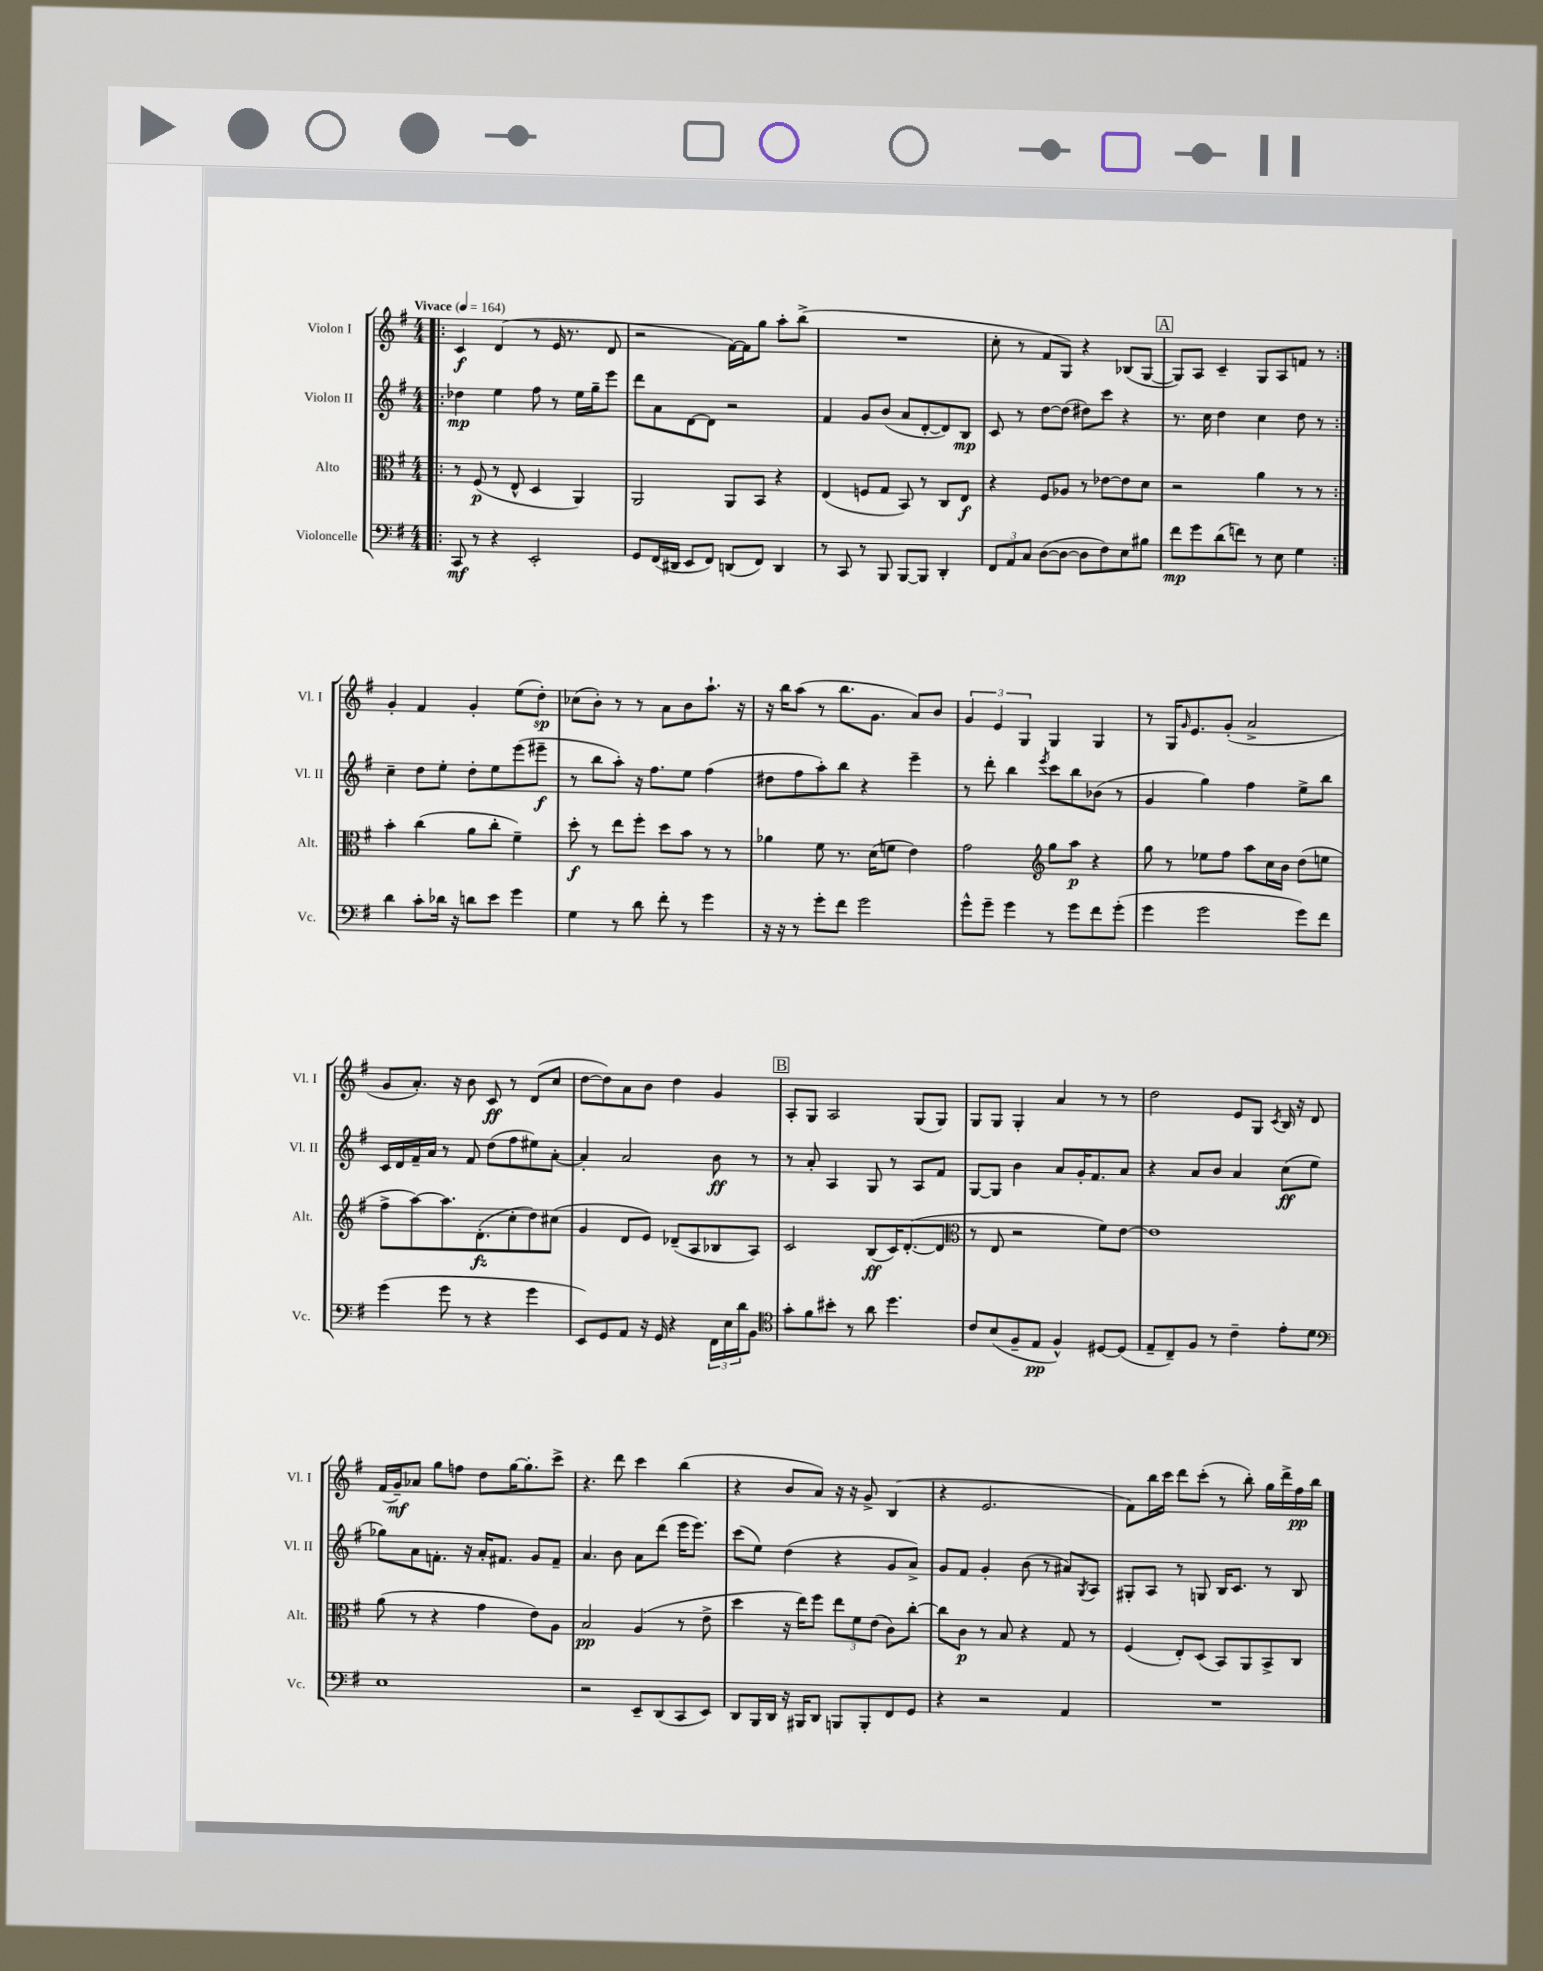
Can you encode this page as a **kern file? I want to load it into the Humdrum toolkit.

**kern	**kern	**kern	**kern
*staff4	*staff3	*staff2	*staff1
*clefF4	*clefC3	*clefG2	*clefG2
*k[f#]	*k[f#]	*k[f#]	*k[f#]
*M4/4	*M4/4	*M4/4	*M4/4
*MM164	*MM164	*MM164	*MM164
=!|:	=!|:	=!|:	=!|:
8CC/	8r	4dd-\	4c/
8r	(8F#/	.	.
4r	8r	4ee\	(4d/
.	8E^^/	.	.
2EE'/	4D/	8ff#\	8r
.	.	8r	16e/
.	.	.	8.r
.	4AA/)	16ee\LL	.
.	.	16gg~\J	.
.	.	8eee\J	8d/
=	=	=	=
8GG/L	2AA/	8ddd\L	2r
(16FF#/L	.	8a\	.
16DD#/JJ	.	.	.
8EE/L	.	[8d\	.
8FF#/J)	.	8d\]J	.
(8DD/L	8AA/L	2r	[16f#\LL)
.	.	.	16f#\]J
8FF#/J)	8BB/J	.	8gg\J
4DD/	4r	.	8aa'\L
.	.	.	(8bb^\J
=	=	=	=
8r	(4E/	4f#/	1r
8CC/	.	.	.
8r	8F/L	8g/L	.
8BBB/	8G/J	(8b/J	.
[8BBB/L	8BB/)	8a/L	.
8BBB/]J	8r	[8d'/	.
4DD'/	8C/L	8d/])	.
.	8E/J	8B/J	.
=	=	=	=
12FF#/L	4r	8c/	8cc'\
12AA/	.	.	.
.	.	8r	8r
12C/J	.	.	.
([8D\L	8F#/L	[8dd\L	8f#/L
8D\_J	8A-/J	(8dd\]J	8G/J)
8D\]L	8r	8dd#\L)	4r
8F#\)	[8e-\L	8ccc\J	.
8E\	8e-\]	4r	(8B-/L
8B#\J	8d\J	.	[8G/J
=	=	=	=
8f#\L	2r	8.r	8G/]L)
8g\	.	.	8A/J
.	.	16cc\	.
(8d\	.	4dd\	4c~/
8f\J)	.	.	.
8r	4a\	4cc\	8G/L
8E\	.	.	8A/
4G\	8r	8dd\	8f/J
.	8r	8r	8r
=:|!	=:|!	=:|!	=:|!
4d\	4b'\	4cc~\	4g'/
8c'\L	(4cc\	8dd\L	4f#/
16d-\Jk	.	8ee'\J	.
16r	.	.	.
8d\L	8a\L	8dd'\L	4g'/
8e\J	8cc'\J	8ee\	.
4g\	4f#~\)	(8eee\	(8ee\L
.	.	8eee#~\J	8dd'\J)
=	=	=	=
4G\	8dd'\	8r	(8cc-\L
.	8r	8bb\L	8b'\J)
8r	8ee\L	8aa'\J)	8r
8d\	8ff#'\J	16r	8r
.	.	8.ff#\L	.
8f#'\	8dd\L	.	8a\L
8r	8b\J	8ee\J	8b\
4g\	8r	(4ff#\	8.aa`\J
.	8r	.	.
.	.	.	16r
=	=	=	=
16r	4a-\	8dd#\L	16r
16r	.	.	16bb\LK
8r	.	8ff#\	(8aa\J
8g'\L	8f#\	8aa'\)	8r
8f#\J	8.r	8bb\J	8.bb\L
2g\	.	4r	.
.	(16d\LK	.	8.g\J
.	8f\J	.	.
.	4e\)	4eee~\	8a/L)
.	.	.	8b/J
=	=	=	=
8g^^\L	2g\	8r	6g/
8g~\J	.	8ddd'\	.
.	.	.	6e/
4g\	.	4bb\	.
.	.	.	6G/
*	*clefG2	*	*
.	.	8qeee/	.
8r	8gg\L	8ccc\L	4G/
8g\L	8aa\J	8bb\	.
8f#\	4r	(8b-\J	4G/
(8g'\J	.	8r	.
=	=	=	=
4g\	8gg\	4g/	8r
.	8r	.	16G/LK
.	.	.	16qqg/
.	.	.	8.e/
2g\	8ee-\L	4gg\)	.
.	8ff#\J	.	(8g'/J
.	8aa\L	4ff#\	2a^/
.	16cc\L	.	.
.	16b\JJ	.	.
8g\L)	(8dd\L	8ee^\L	.
8f#\J	8ee\J	8bb\J	.
=	=	=	=
(4g\	8ff#^\L	16c/LL	8g/L
.	.	16d/	.
.	[8aa\)	16f#~/	8.a'/J)
.	.	16a/JJ	.
8g\	8.aa\]	8r	.
.	.	.	16r
8r	.	8f#/	8b\
.	(8.d'\	.	.
4r	.	(8dd\L	8c/
.	8cc'\	8ff#\	8r
4g\	8dd\)	8ee#\)	(8d/L
.	(8cc#\J	[8a'\J	8cc/J
=	=	=	=
8EE/L)	4g/	4a'/]	[8dd\L
8GG/	.	.	8dd\])
8AA/J	8d/L	2a/	8a\
16r	8e/J)	.	8b\J
16GG/	.	.	.
4r	(8d-~/L	.	4dd\
.	8A/	.	.
24FF#\LL	8B-/	8b\	4g/
24E\	.	.	.
24d\J	.	.	.
8BB\J	8A/J)	8r	.
=	=	=	=
*clefC4	*	*	*
8g'\L	2c/	8r	8A'/L
8f#\	.	8a'/	8G/J
8b#'\J	.	4A/	2A/
8r	.	.	.
8a\	(8B/L	8G/	.
4.dd\	16c/K)	8r	.
.	([8.d'/	.	.
.	.	8A/L	(8G/L
.	8d/]J	8f#/J	8G/J)
=	=	=	=
*	*clefC3	*	*
8c/L	8r	[8G/L	8G/L
(8B/	8E/	8G/]J	8G/J
8F#~/	2r	4b\	4G'/
8E/J	.	.	.
4F#^^/)	.	8a/L	4a/
.	.	16g'/K	.
.	.	8.f#/	.
[8D#/L	8f#\L)	.	8r
(8D#/]J	[8e\J	8a/J	8r
=	=	=	=
8E~/L	1e]	4r	2dd\
8C~/)	.	.	.
8F#/J	.	8a/L	.
8r	.	8b/J	.
4c~\	.	4a/	8e/L
.	.	.	8G/J
.	.	.	8qc/
8e'\L	.	(8cc\L	16B/
.	.	.	16r
8d\J	.	8ee\J	8d/
=	=	=	=
*clefF4	*	*	*
1E	(8a\	8gg-\L)	(16f#/LL
.	.	.	16g~/J)
.	8r	8a\	8a-/J
.	4r	8.f'\J	8gg\L
.	.	.	8ff\J
.	.	16r	.
.	4g\	16a'/LK	8dd\L
.	.	8.f#/J	.
.	.	.	[16gg\K
.	.	.	8.gg'\]
.	8e\L)	8g/L	.
.	8A\J	8f#~/J	8ccc^\J
=	=	=	=
2r	2B/	4.a/	4.r
.	.	8b\	8ddd\
8EE~/L	(4A/	8a\L	4ccc\
(8DD/	.	(8ddd\J	.
8CC/	8r	16eee\LK	(4bb\
.	.	8.eee\J)	.
8EE/J)	8e^\	.	.
=	=	=	=
8DD/L	4dd\	(8ccc\L	4r
16BBB/L	.	8ee\J)	.
16DD/JJ	.	.	.
16r	16r	(4dd\	8b/L
16BBB#/LK	16ee\LK)	.	.
8DD/J	8ff#\J	.	8a/J)
8BBB/L	12ee\L	4r	16r
.	.	.	16r
.	12f#\	.	.
8BBB'/	.	.	8g^/
.	(12e\J	.	.
8FF#/	8c\L)	8g/L	(4B/
8GG/J	[8cc'\J	8a^/J)	.
=	=	=	=
4r	8cc\]L	8g/L	4r
.	8c\J	8f#/J	.
2r	8r	4g'/	2.e/
.	8B/	.	.
.	4r	(8b\	.
.	.	8r	.
4AA/	8G/	8a#/L)	.
.	.	8qG/	.
.	8r	8A/J	.
=	=	=	=
1r	(4F#/	8G#'/L	8f#\L)
.	.	8A/J	16bb\L
.	.	.	16ccc\JJ
.	8E'/L)	8r	8ddd\L
.	(8D/J	8G/	(8ccc'\J
.	8BB/L)	16B/LK	8r
.	.	8.c/J	.
.	8AA/	.	8bb'\)
.	8BB^/	8r	16gg\LL
.	.	.	16ddd^\
.	8C/J	8B/	16ff#\
.	.	.	16bb\JJ
==	==	==	==
*-	*-	*-	*-
